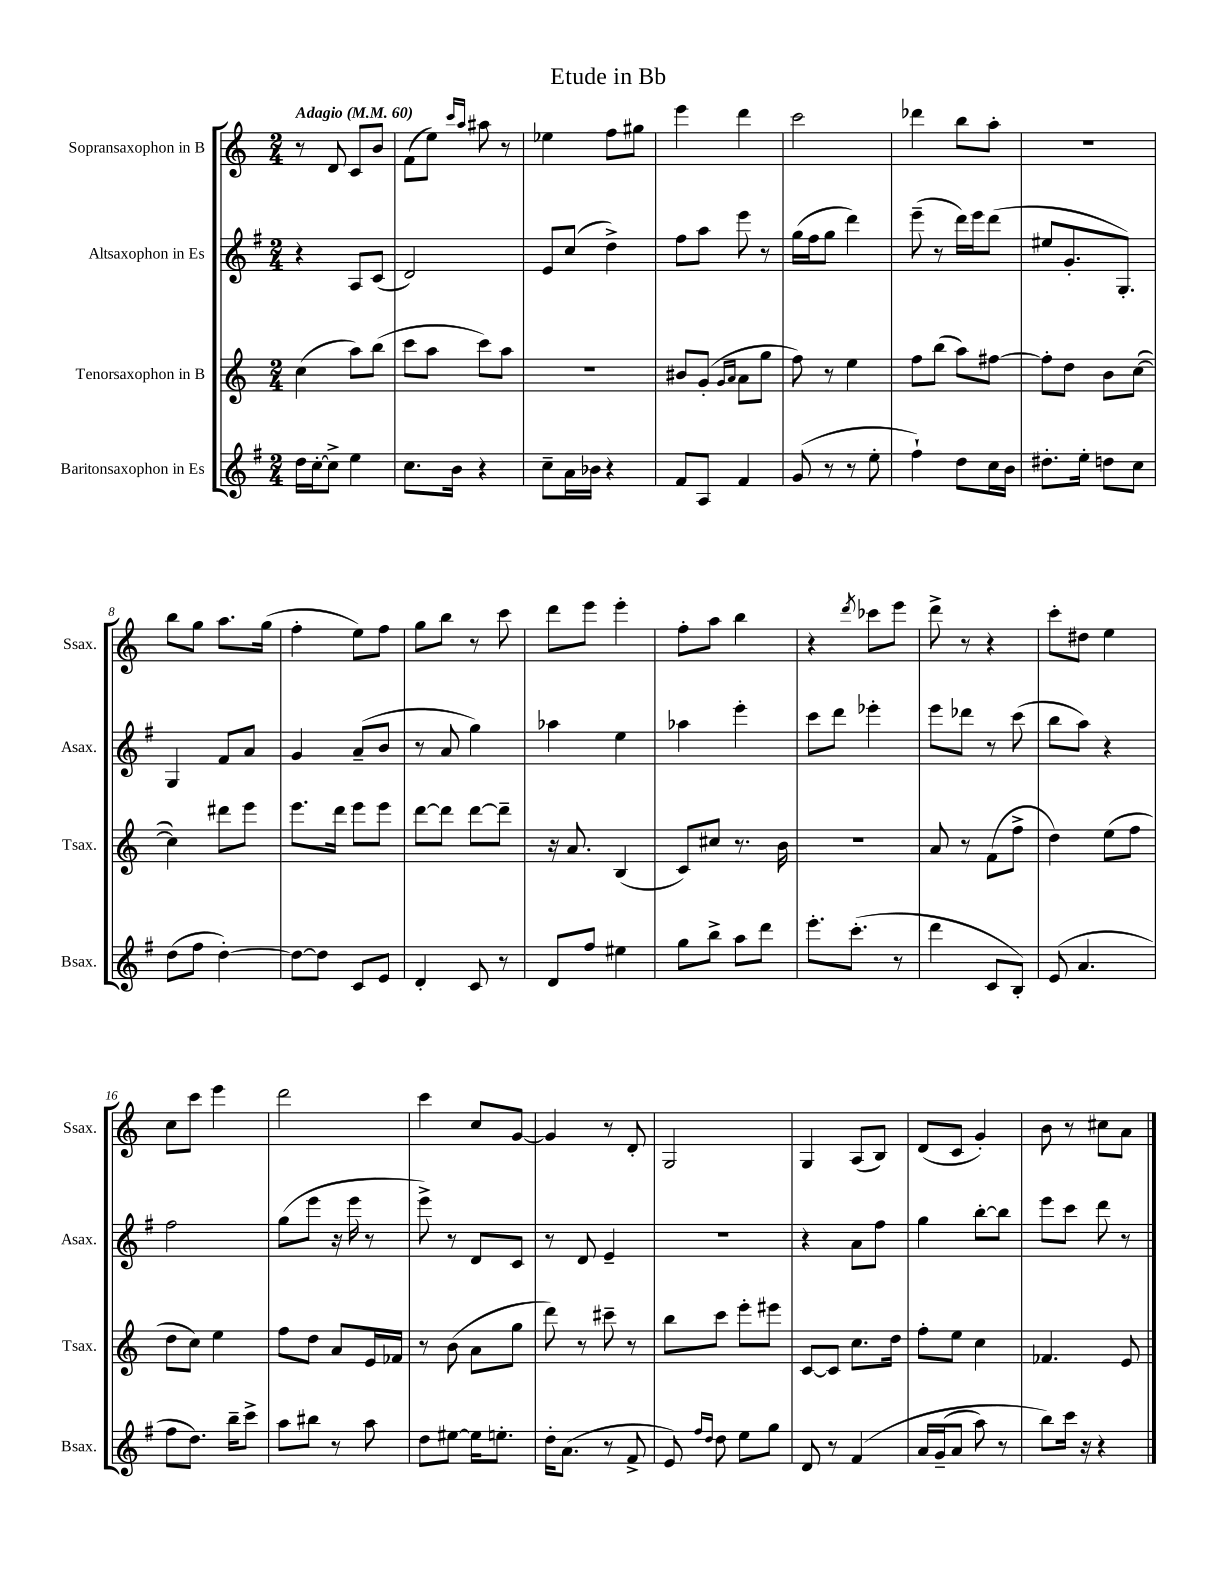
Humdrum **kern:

**kern	**kern	**kern	**kern
*staff4	*staff3	*staff2	*staff1
*clefG2	*clefG2	*clefG2	*clefG2
*k[f#]	*k[]	*k[f#]	*k[]
*M2/4	*M2/4	*M2/4	*M2/4
*MM60	*MM60	*MM60	*MM60
16dd	(4cc	4r	8r
[16cc'	.	.	.
8cc^]	.	.	8d
4ee	8aa)	8A	8c
.	(8bb	(8c	8b
=	=	=	=
8.cc	8ccc	2d)	(8f
.	8aa	.	8ee)
16b	.	.	.
.	.	.	16qqccc
.	.	.	16qqaa
4r	8ccc)	.	8aa#
.	8aa	.	8r
=	=	=	=
8cc~	2r	8e	4ee-
16a	.	(8cc	.
16b-	.	.	.
4r	.	4dd^)	8ff
.	.	.	8gg#
=	=	=	=
8f#	8b#	8ff#	4eee
8A	(8g'	8aa	.
.	16qqg	.	.
.	16qqa	.	.
4f#	8a	8eee	4ddd
.	8gg	8r	.
=	=	=	=
(8g	8ff)	(16gg	2ccc
.	.	16ff#	.
8r	8r	8gg	.
8r	4ee	4ddd)	.
8ee'	.	.	.
=	=	=	=
4ff#`)	8ff	(8eee~	4ddd-
.	(8bb	8r	.
8dd	8aa)	16ddd)	8bb
.	.	16eee	.
16cc	[8ff#	(8ddd	8aa'
16b	.	.	.
=	=	=	=
8.dd#'	8ff#']	8ee#	2r
.	8dd	8.g'	.
16ee'	.	.	.
8dd	8b	.	.
.	.	8.G')	.
8cc	([8cc	.	.
=	=	=	=
(8dd	4cc])	4G	8bb
8ff#	.	.	8gg
[4dd')	8ddd#	8f#	8.aa
.	8eee	8a	.
.	.	.	(16gg
=	=	=	=
8dd_	8.eee	4g	4ff'
8dd]	.	.	.
.	16ddd	.	.
8c	8eee	(8a~	8ee)
8e	8eee	8b	8ff
=	=	=	=
4d'	[8ddd	8r	8gg
.	8ddd]	8a	8bb
8c	[8ddd	4gg)	8r
8r	8ddd~]	.	8ccc
=	=	=	=
8d	16r	4aa-	8ddd
.	8.a	.	.
8ff#	.	.	8eee
4ee#	(4B	4ee	4eee'
=	=	=	=
8gg	8c)	4aa-	8ff'
8bb^	8cc#	.	8aa
8aa	8.r	4eee'	4bb
8ddd	.	.	.
.	16b	.	.
=	=	=	=
8.eee'	2r	8ccc	4r
.	.	8ddd	.
(8.ccc'	.	.	.
.	.	.	8qddd
.	.	4eee-'	8ccc-
8r	.	.	8eee
=	=	=	=
4ddd	8a	8eee	8ddd^
.	8r	8ddd-	8r
8c	(8f	8r	4r
8B')	8ff^	(8ccc	.
=	=	=	=
(8e	4dd)	8bb	8ccc'
4.a	.	8aa)	8dd#
.	(8ee	4r	4ee
.	8ff	.	.
=	=	=	=
8ff#	8dd	2ff#	8cc
8.dd)	8cc)	.	8ccc
.	4ee	.	4eee
16bb~	.	.	.
8ccc^	.	.	.
=	=	=	=
8aa	8ff	(8gg	2ddd
8bb#	8dd	8eee	.
8r	8a	16r	.
.	.	16eee	.
8aa	16e	8r	.
.	16f-	.	.
=	=	=	=
8dd	8r	8eee^)	4ccc
[8ee#	(8b	8r	.
16ee#]	8a	8d	8cc
8.ee'	.	.	.
.	8gg	8c	[8g
=	=	=	=
16dd'	8ddd)	8r	4g]
(8.a	.	.	.
.	8r	8d	.
8r	8ccc#~	4e~	8r
8f#^	8r	.	8d'
=	=	=	=
8e)	8bb	2r	2G
16qqff#	.	.	.
16qqdd	.	.	.
8dd	8ccc	.	.
8ee	8eee'	.	.
8gg	8eee#	.	.
=	=	=	=
8d	[8c	4r	4G
8r	8c]	.	.
&(4f#	8.cc	8a	(8A
.	.	8ff#	8B)
.	16dd	.	.
=	=	=	=
16a	8ff'	4gg	(8d
(16g~	.	.	.
8a	8ee	.	8c
8aa)	4cc	[8bb'	4g')
8r	.	8bb]	.
=	=	=	=
8bb&)	4.f-	8eee	8b
16ccc	.	8ccc	8r
16r	.	.	.
4r	.	8ddd	8cc#
.	8e	8r	8a
==	==	==	==
*-	*-	*-	*-
